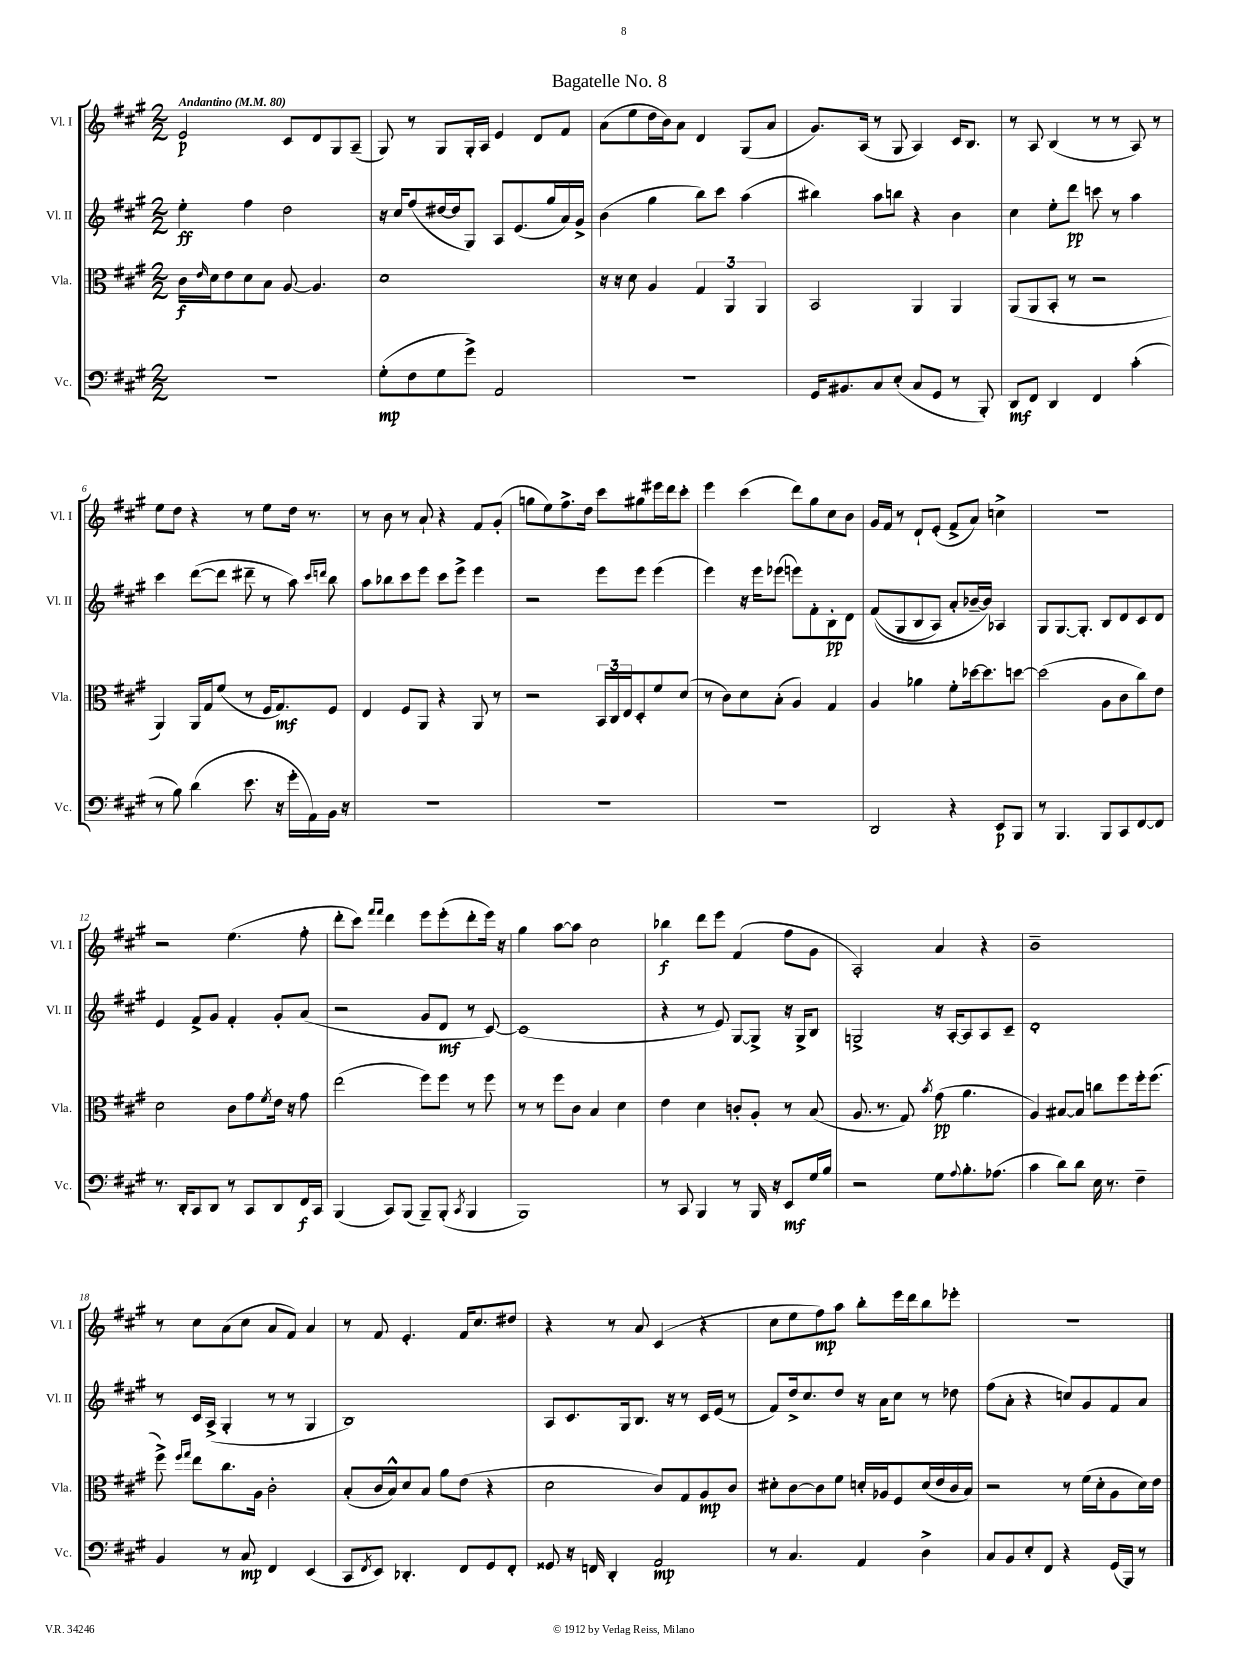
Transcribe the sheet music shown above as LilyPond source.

\header { title = "Bagatelle No. 8" }
<<
\new StaffGroup <<
\new Staff = "s0" \with { instrumentName = "Vl. I" shortInstrumentName = "Vl. I" } {
    \clef treble \key a \major \numericTimeSignature \time 2/2 \tempo "Andantino" 4 = 80
    e'2\p cis'8 d'8 gis8 a8--( |
    gis8) r8 gis8 gis16-. a16 e'4 d'8 fis'8 |
    a'8( e''8 d''16 b'16) a'8 d'4 gis8( a'8 |
    gis'8.) a16( r8 gis8 a4) cis'16 b8. |
    r8 a8 b4( r8 r8 a8) r8 |
    e''8 d''8 r4 r8 e''8 d''16 r8. |
    r8 b'8 r8 a'8-! r4 fis'8 gis'8-.( |
    g''8 e''8) fis''8.-> d''16 cis'''8 gis''8 eis'''16 d'''16 cis'''8-. |
    e'''4 cis'''4( d'''8) gis''8 cis''8 b'8 |
    gis'16 fis'16 r8 d'8-! e'8-.( fis'8-> a'8) c''4-> |
    r1 |
    r2 e''4.( fis''8-. |
    d'''8-. cis'''8) \grace { fis'''16 fis'''16 } d'''4 e'''8 e'''8-.( d'''8-. e'''16) r16 |
    gis''4 a''8~ a''8 cis''2 |
    bes''4\f d'''8 e'''8 fis'4( fis''8 gis'8 |
    a2-.) a'4 r4 |
    b'1-- |
    r8 cis''8 a'8( cis''8 a'8 fis'8) a'4 |
    r8 fis'8 e'4.-. fis'16 cis''8. dis''8 |
    r4 r8 a'8 cis'4( r4 |
    cis''8 e''8 fis''8\mp) a''8 b''8-. e'''16 d'''16 b''8 ees'''8-. |
    R1 \bar "|." |
}
\new Staff = "s1" \with { instrumentName = "Vl. II" shortInstrumentName = "Vl. II" } {
    \clef treble \key a \major \numericTimeSignature \time 2/2
    e''4-.\ff fis''4 d''2 |
    r16 cis''16 fis''8( dis''16~ dis''16 gis8) a8 e'8.( gis''16 a'16) gis'16-> |
    b'4( gis''4 b''8) cis'''8 a''4( |
    bis''4) a''8 b''8 r4 b'4 |
    cis''4 e''8-. d'''8\pp c'''8 r8 a''4 |
    cis'''4 d'''8~( d'''8 dis'''8-- r8 a''8) \grace { cis'''16 d'''16 } b''8 |
    a''8 bes''8 cis'''8 e'''8 cis'''8 e'''8-> e'''4 |
    r2 e'''8 e'''8 e'''4( |
    e'''4) r16 e'''16 ees'''8( e'''8) fis'8-. b8-.\pp d'8 |
    fis'8(\( gis8 b8 a8) a'8-. bes'16~-- bes'16\) aes4 |
    gis8 gis8.~ gis8.-. b8 d'8 cis'8 d'8 |
    e'4 fis'8-> gis'8 fis'4-. gis'8-. a'8( |
    r2 gis'8 d'8\mf r8 cis'8~) |
    cis'1( |
    r4 r8 e'8) gis8~ gis8-> r16 gis16-> b8 |
    g2-> r16 a16~-. a8 a8 cis'8-- |
    d'1-. |
    r8 cis'16 a16->( gis4-. r8 r8 gis4 |
    b1) |
    a8 cis'8. gis16 b8. r16 r8 cis'16 e'16( r8 |
    fis'8) d''16-> cis''8. d''8 r16 a'16 cis''8 r8 des''8 |
    fis''8( a'8-. r4 c''8) gis'8 fis'8 a'8 \bar "|." |
}
\new Staff = "s2" \with { instrumentName = "Vla." shortInstrumentName = "Vla." } {
    \clef alto \key a \major \numericTimeSignature \time 2/2
    cis'16\f \grace { e'16 } d'16 e'8 d'8 b8 a8~ a4. |
    d'1 |
    r16 r16 d'8 a4 \tuplet 3/2 { gis4 a,4 a,4 } |
    b,2 a,4 a,4 |
    a,8( a,8 b,8-. r8 r2 |
    a,4) a,16 gis16 fis'8( r8 fis16 gis8.\mf) fis8 |
    e4 fis8 a,8 r4 a,8 r8 |
    r2 \tuplet 3/2 { b,16 cis16 e16 } d8-. fis'8 d'8( |
    r8 cis'8) d'8 b8-.( a4) gis4 |
    a4 aes'4 fis'8-. des''16~ des''8. d''8~ |
    d''2( a8 cis'8 cis''8) e'8 |
    d'2 cis'8 gis'8 \acciaccatura { fis'8 } e'16 r16 gis'8 |
    e''2( fis''8) fis''8 r8 fis''8 |
    r8 r8 fis''8 cis'8 b4 d'4 |
    e'4 d'4 c'8-. a8-. r8 b8( |
    a8. r8. gis8) \acciaccatura { b'8 } gis'8\pp( a'4. |
    a4) bis8~ bis8 c''8 fis''8 fis''16-. fis''8.( |
    fis''8->) \grace { fis''16 gis''16 } e''8 cis''8. a16 cis'2-. |
    b8-.( cis'16 b16-^) d'8 b8 a'8 e'8( r4 |
    d'2 cis'8) gis8 a8\mp cis'8 |
    dis'8-. cis'8~ cis'8 fis'8 d'16-. aes16 fis8 d'16( e'16 cis'16 b16) |
    r2 r8 fis'16( d'16-. a8 d'16) e'16 \bar "|." |
}
\new Staff = "s3" \with { instrumentName = "Vc." shortInstrumentName = "Vc." } {
    \clef bass \key a \major \numericTimeSignature \time 2/2
    r1 |
    gis8-.\mp( fis8 gis8 gis'8->) a,2 |
    R1 |
    gis,16 bis,8. cis8 e8-.( cis8 gis,8 r8 b,,8-.) |
    d,8\mf fis,8 d,4 fis,4 cis'4-.( |
    r8 b8) d'4( e'8. r16 gis'16-. a,16) b,16 r16 |
    R1 |
    R1 |
    R1 |
    d,2 r4 e,8\p b,,8 |
    r8 b,,4. b,,8 cis,8 fis,8~ fis,8 |
    r8. d,16-. cis,8 d,8 r8 cis,8 d,8 fis,16\f cis,16 |
    b,,4( cis,8) b,,8( b,,8--) b,,8-.( \acciaccatura { cis,8 } b,,4 |
    b,,1) |
    r8 cis,8 b,,4 r8 b,,16 r16 e,8\mf gis16 b16 |
    r2 gis8 \appoggiatura { a8 } b8.-. aes8.( |
    cis'4 d'8) d'8 e16 r8. fis4-- |
    b,4 r8 cis8\mp fis,4 e,4( |
    cis,8 \acciaccatura { fis,8 } e,8) des,4.-. fis,8 gis,8 fis,8-. |
    gisis,8 r16 f,16 d,4-. a,2\mp |
    r8 cis4. a,4 d4-> |
    cis8 b,8 e8-. fis,8 r4 gis,16( b,,16) r8 \bar "|." |
}
>>
>>
